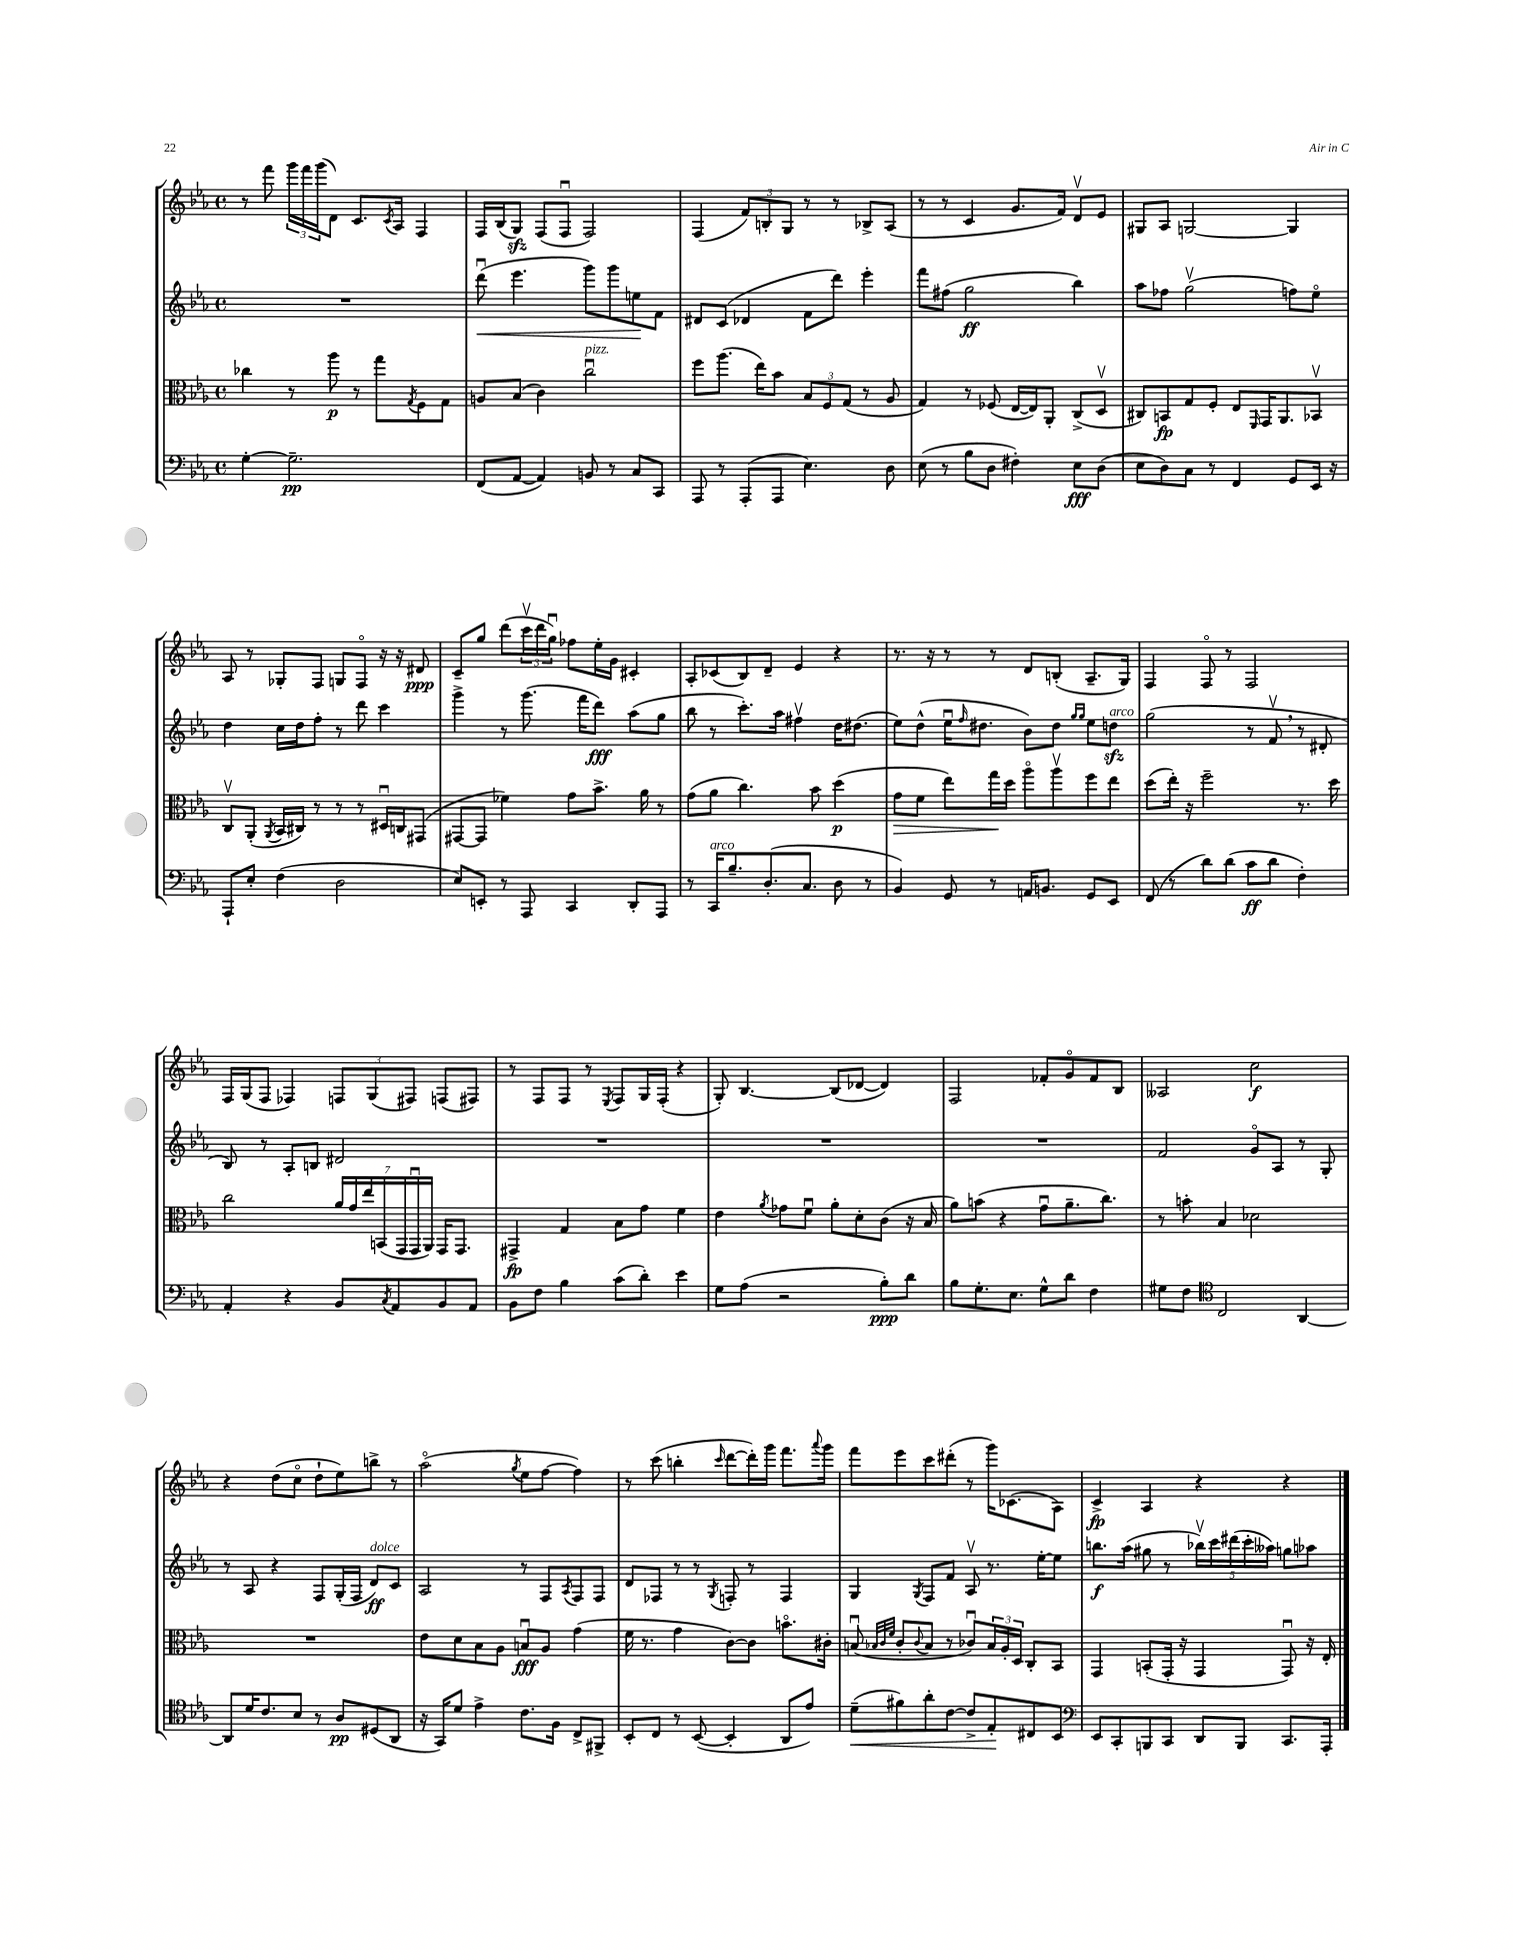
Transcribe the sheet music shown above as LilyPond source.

<<
\new StaffGroup <<
\new Staff = "s0" {
    \clef treble \key ees \major \defaultTimeSignature \time 4/4
    r8 f'''8 \tuplet 3/2 { g'''16 f'''16 g'''16( } d'8) c'8. \acciaccatura { c'8 } aes16 f4 |
    f16 bes16( g8\sfz) f8( f8\downbow f2) |
    f4( \tuplet 3/2 { f'8) b8-. g8 } r8 r8 bes8-> aes8( |
    r8 r8 c'4 g'8. f'16) d'8\upbow ees'8 |
    gis8 aes8 g2~ g4 |
    aes8 r8 ges8-. f8 g8 f8\flageolet r16 r16 dis'8\ppp |
    c'8-- g''8 d'''8( \tuplet 3/2 { c'''16\upbow d'''16 g''16\downbow) } fes''8 ees''16-. g'16 cis'4-. |
    aes8-. ces'8( bes8) d'8-- ees'4 r4 |
    r8. r16 r8 r8 d'8 b8-.( aes8.-- g16) |
    f4 f8\flageolet r8 f2 |
    f16 g16( f8 fes4) \tuplet 3/2 { f8 g8( fis8) } f8( fis8) |
    r8 f8 f8 r8 \acciaccatura { ees8 } f8 g16 f16-.( r4 |
    g8-.) bes4.~ bes8( des'8~ des'4) |
    f2 fes'8-. g'8\flageolet fes'8 bes8 |
    aeses2 c''2\f |
    r4 d''8( c''8\flageolet d''8-! ees''8) b''8-> r8 |
    aes''2\flageolet( \acciaccatura { g''8 } ees''8 f''8~ f''4) |
    r8 c'''8( b''4-. \grace { c'''16 } d'''8~ d'''16-.) g'''16 f'''8. \appoggiatura { aes'''8 } g'''16 |
    f'''8 ees'''8 c'''8 dis'''8-.( r8 g'''16) ces'8.( aes8) |
    c'4->\fp aes4 r4 r4 \bar "|." |
}
\new Staff = "s1" {
    \clef treble \key ees \major \defaultTimeSignature \time 4/4
    R1 |
    d'''8\downbow\<( ees'''4. g'''8) g'''8 e''8\! f'8 |
    dis'8 c'8( des'4 f'8 d'''8) ees'''4-. |
    f'''8 fis''8( g''2\ff bes''4) |
    aes''8 fes''8 g''2\upbow( f''8) ees''8\flageolet |
    d''4 c''16 d''16 f''8-. r8 d'''8 c'''4 |
    g'''4-> r8 g'''8.( f'''16 d'''8\fff) aes''8( g''8 |
    bes''8 r8 c'''8.-.) aes''16 fis''4\upbow d''16 dis''8.( |
    ees''8) d''8-^( ees''16\downbow \grace { f''16 } dis''8. bes'8) dis''8 \grace { g''16 g''16 } ees''8 d''8\sfz^\markup { \italic "arco" } |
    g''2( r8 f'8\upbow \breathe r8 dis'8-. |
    bes8) r8 aes8-. b8 dis'2 |
    R1 |
    R1 |
    R1 |
    f'2 g'8\flageolet aes8 r8 g8-. |
    r8 aes8 r4 f8 g16-.( f16 d'8\ff^\markup { \italic "dolce" }) c'8 |
    aes2 r8 f8 \acciaccatura { aes8 } f8 f8 |
    d'8 fes8 r8 r8 \acciaccatura { g8 } f8-. r8 f4 |
    g4 \acciaccatura { g8 } f8 f'8 aes8\upbow r8. ees''16~-. ees''8 |
    b''8.\f aes''16( gis''8 r8 \tuplet 5/4 { bes''16\upbow) c'''16 dis'''16( c'''16-. aeses''16) } g''8 aes''8 \bar "|." |
}
\new Staff = "s2" {
    \clef alto \key ees \major \defaultTimeSignature \time 4/4
    ces''4 r8 aes''8\p r8 g''8 \acciaccatura { g8 } f8 g8 |
    a8 bes8( c'4) c''2\downbow^\markup { \italic "pizz." } |
    f''8 aes''8.( ees''16) bes'8 \tuplet 3/2 { bes8 f8 g8( } r8 aes8 |
    g4) r8 fes8( ees16~ ees16) aes,8-. c8->( d8\upbow |
    cis8) b,8\fp g8 f8-. ees8 \grace { f,16 } g,16 aes,8. bes,8\upbow |
    c8\upbow aes,8-.( \acciaccatura { aes,8 } bes,16 cis16) r8 r8 r8 dis16\downbow c16 gis,8( |
    gis,8~ gis,8 fes'4) g'8 bes'8.-> aes'16 r8 |
    g'8( aes'8 c''4.) bes'8 d''4\p( |
    g'8\> f'8 ees''8) g''16\! d''16 aes''8\flageolet aes''8\upbow f''8 ees''8 |
    d''8( ees''16-.) r16 f''2-- r8. d''16 |
    c''2 \tuplet 7/4 { aes'16 g'16 ees''16 b,16( g,16 g,16\downbow aes,16) } g,16 g,8. |
    gis,4->\fp g4 bes8 g'8 f'4 |
    ees'4 \acciaccatura { aes'8 } ges'8 f'8\downbow aes'8-. d'8-. c'8( r16 bes16 |
    aes'8) b'8( r4 g'8\downbow aes'8.-- c''8.) |
    r8 b'8-. bes4 des'2 |
    R1 |
    ees'8 d'8 bes8 aes8 b8\downbow\fff aes8 g'4( |
    f'16 r8. g'4 c'8~) c'8 b'8.\flageolet cis'16-. |
    b8\downbow( \grace { bes32 c'32 f'32 } c'8-. \appoggiatura { c'8 } bes8 r8 ces'8\downbow) \tuplet 3/2 { bes16 aes16-. d16 } c8-. bes,8 |
    g,4 b,8-.( g,16-. r16 g,4 g,8\downbow) r16 ees16-. \bar "|." |
}
\new Staff = "s3" {
    \clef bass \key ees \major \defaultTimeSignature \time 4/4
    g4~-. g2.--\pp |
    f,8( aes,8~ aes,4) b,8 r8 c8 c,8 |
    aes,,8 r8 aes,,8-.( aes,,8 ees4.) d8 |
    ees8( r8 bes8 d8 fis4-.) ees8\fff d8( |
    ees8 d8) c8 r8 f,4 g,8 ees,16 r16 |
    aes,,8-! ees8-. f4( d2 |
    ees8) e,8-. r8 aes,,8 c,4 d,8-. aes,,8 |
    r8 c,16^\markup { \italic "arco" } bes8.-- d8.-.( c8. d8 r8 |
    bes,4) g,8 r8 a,16 b,8. g,8 ees,8 |
    f,8( r8 d'8) d'8( c'8\ff d'8 f4-.) |
    aes,4-. r4 bes,8 \acciaccatura { c8 } aes,8 bes,8 aes,8 |
    bes,8 f8 bes4 c'8( d'8-.) ees'4 |
    g8 aes8( r2 bes8-.\ppp) d'8 |
    bes8 g8.-. ees8. g8-^ d'8 f4 |
    gis8 f8 \clef tenor c2 aes,4~ |
    aes,8 d'16 c'8. bes8 r8 aes8\pp dis8( aes,8 |
    r16 g,16) d'8 ees'4-> c'8. f16 c8-> fis,8-> |
    bes,8-. c8 r8 bes,8~( bes,4-. aes,8 ees'8) |
    d'8--\<( fis'8) aes'8-. c'8~ c'8-> ees8-.\! cis8 bes,8 |
    \clef bass ees,8 c,8-. b,,8 c,8 d,8 b,,8 c,8. aes,,16-. \bar "|." |
}
>>
>>
\layout { \context { \Score \remove "Bar_number_engraver" } }
